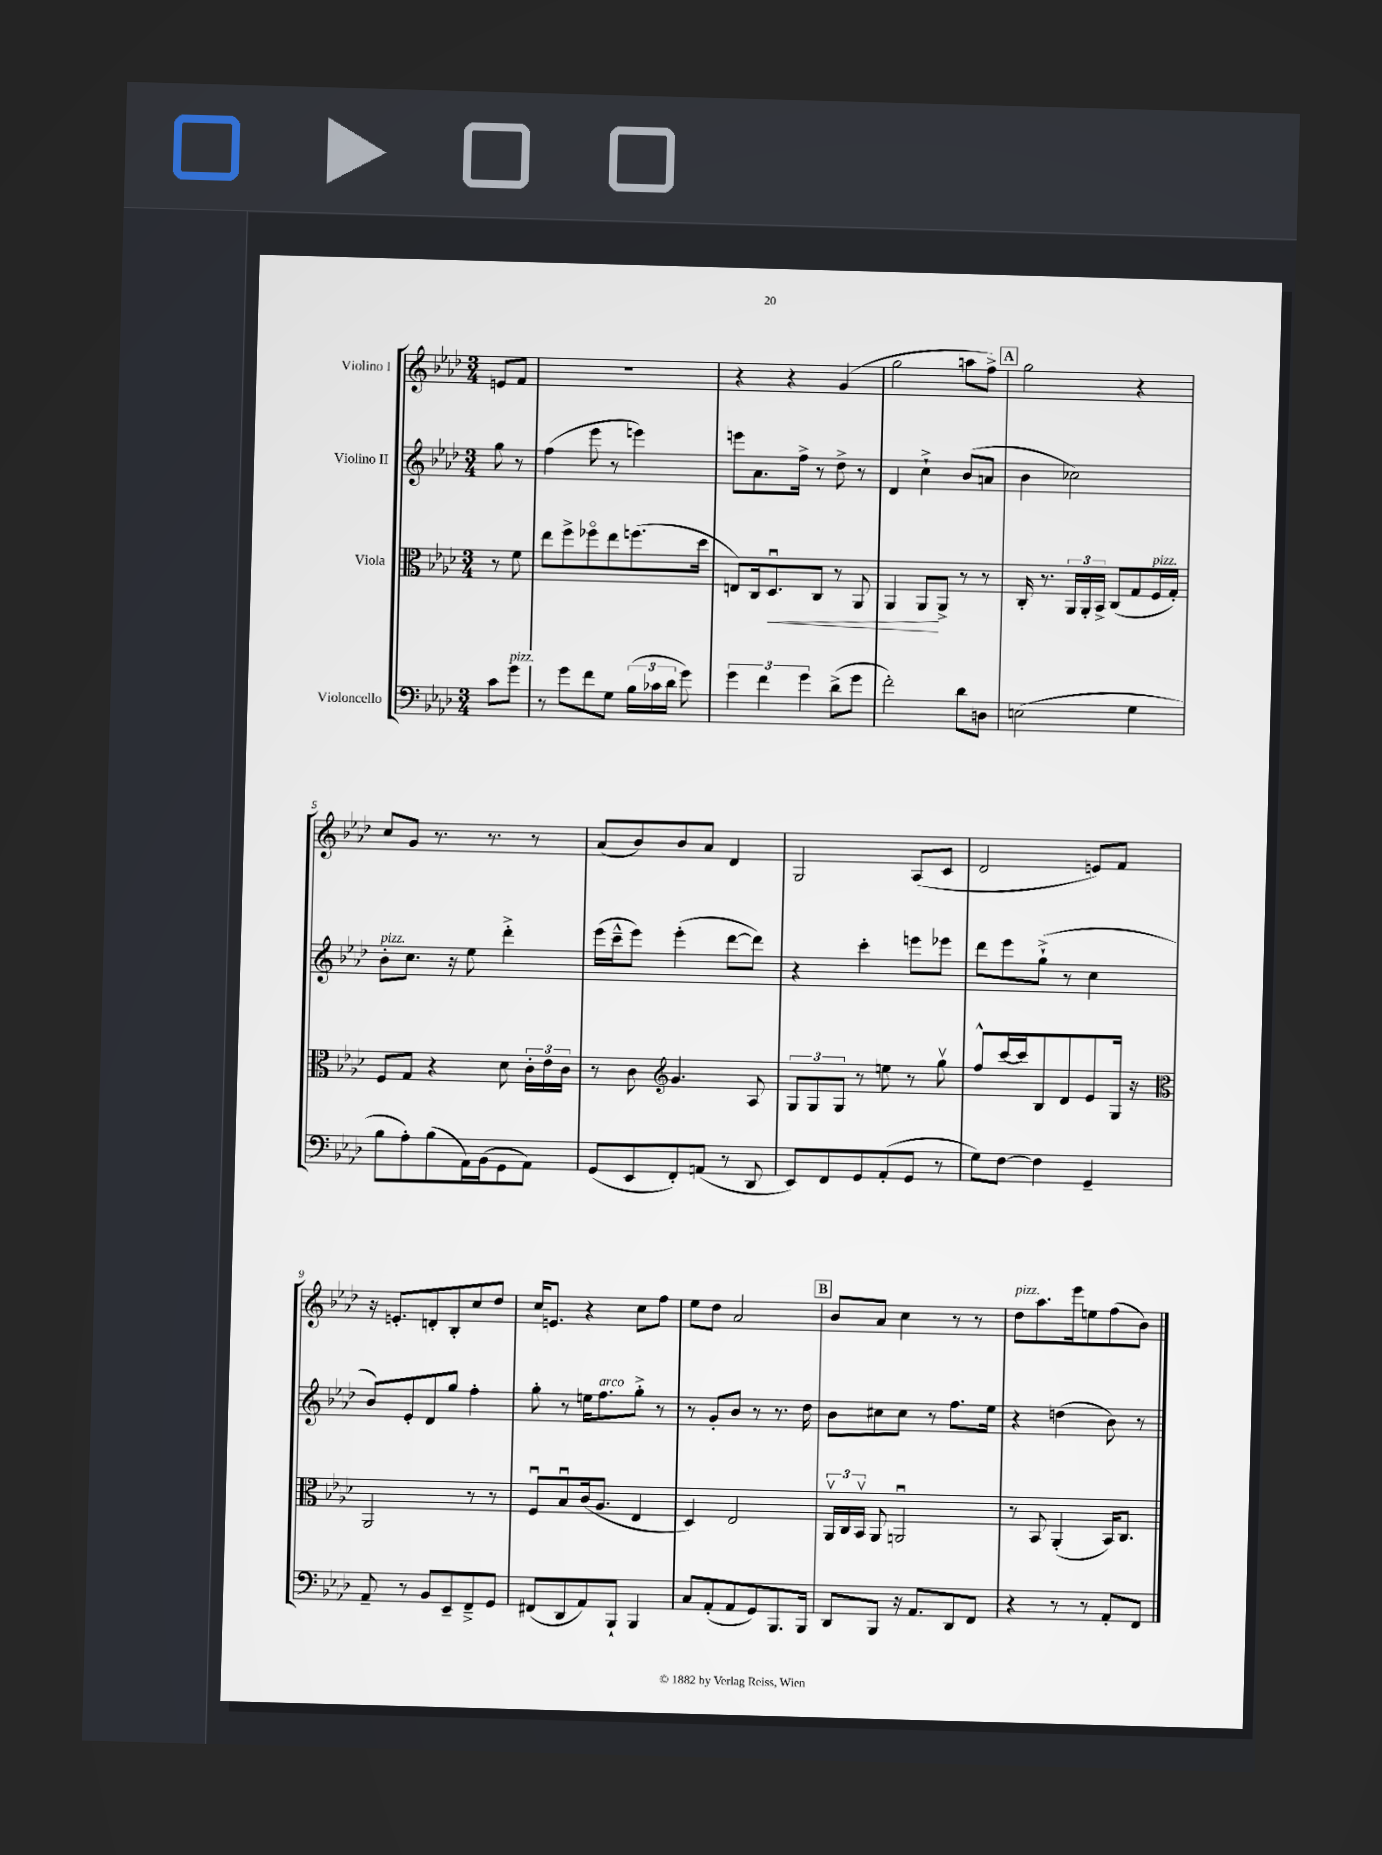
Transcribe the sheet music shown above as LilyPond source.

<<
\new StaffGroup <<
\new Staff = "s0" \with { instrumentName = "Violino I" } {
    \clef treble \key aes \major \numericTimeSignature \time 3/4 \partial 4
    \autoBeamOff e'8[ f'8] |
    R2. |
    r4 r4 g'4( |
    g''2 a''8[ f''8]->) |
    \mark \markup { \box "A" } g''2 r4 |
    c''8[ g'8] r8. r8. r8 |
    aes'8[( bes'8) bes'8 aes'8] des'4 |
    g2 aes8[( c'8] |
    des'2 e'8[) f'8] |
    r16 e'8.[-. d'8-. bes8-. c''8 des''8] |
    c''16[ e'8.] r4 c''8[ f''8] |
    ees''8[ des''8] aes'2 |
    \mark \markup { \box "B" } bes'8[ aes'8] c''4 r8 r8 |
    des''8[^\markup { \italic "pizz." } aes''8. ees'''16 e''8 f''8( bes'8]) \bar "|." |
}
\new Staff = "s1" \with { instrumentName = "Violino II" } {
    \clef treble \key aes \major \numericTimeSignature \time 3/4 \partial 4
    \autoBeamOff g''8 r8 |
    f''4( ees'''8 r8 e'''4) |
    e'''8[ aes'8. f''16]-> r8 des''8-> r8 |
    des'4 c''4-!-> bes'8[( a'8] |
    \mark \markup { \box "A" } bes'4 ces''2) |
    bes'8[-.^\markup { \italic "pizz." } c''8.] r16 ees''8 des'''4-.-> |
    ees'''16[( c'''16---^ ees'''8]) ees'''4-.( des'''8[~ des'''8]) |
    r4 c'''4-. e'''8[ ees'''8] |
    des'''8[ ees'''8 g''8]-!->( r8 c''4 |
    bes'8[) ees'8-. des'8 g''8] f''4-. |
    g''8-. r8 e''16[ f''8.^\markup { \italic "arco" } g''8]-.-> r8 |
    r8 g'8[-. bes'8] r8 r8. des''16 |
    \mark \markup { \box "B" } bes'8[ cis''8 cis''8] r8 f''8.[ ees''16] |
    r4 d''4( bes'8) r8 \bar "|." |
}
\new Staff = "s2" \with { instrumentName = "Viola" } {
    \clef alto \key aes \major \numericTimeSignature \time 3/4 \partial 4
    \autoBeamOff r8 f'8 |
    ees''8[ f''8-> fes''8\flageolet ees''8 f''8.( des''16] |
    e8[) c16 des8.\downbow\< c8] r8 aes,8 |
    aes,4 aes,8[\! aes,8]-> r8 r8 |
    \mark \markup { \box "A" } c16-. r8. \tuplet 3/2 { aes,16[ aes,16-. bes,16]-> } c8[( g8 f16^\markup { \italic "pizz." } g16]-.) |
    f8[ g8] r4 des'8 \tuplet 3/2 { c'16[-. ees'16 c'16] } |
    r8 c'8 \clef treble g'4. aes8 |
    \tuplet 3/2 { g8[ g8 g8] } r8 e''8 r8 g''8\upbow |
    f''8[-^ c'''16~ c'''16 bes8 des'8 ees'8 g16] r16 |
    \clef alto aes,2 r8 r8 |
    f8[\downbow bes8\downbow c'16( aes8.] ees4 |
    des4) ees2 |
    \mark \markup { \box "B" } \tuplet 3/2 { aes,16[\upbow c16 bes,16]\upbow } aes,8 a,2\downbow |
    r8 bes,8 aes,4-.( bes,16[) c8.] \bar "|." |
}
\new Staff = "s3" \with { instrumentName = "Violoncello" } {
    \clef bass \key aes \major \numericTimeSignature \time 3/4 \partial 4
    \autoBeamOff c'8[ g'8]^\markup { \italic "pizz." } |
    r8 g'8[ f'8 g8] \tuplet 3/2 { bes16[( ces'16 des'16] } g'8) |
    \tuplet 3/2 { g'4 f'4 g'4 } des'8[->( g'8] |
    f'2-.) des'8[ d8] |
    \mark \markup { \box "A" } e2( g4 |
    bes8[ aes8-.) bes8( aes,16) bes,16( g,8 aes,8]) |
    g,8[( ees,8 f,8-.) a,8]( r8 des,8 |
    ees,8[) f,8 g,8 aes,8-.( g,8] r8 |
    g8[) f8]~ f4 g,4-- |
    aes,8-- r8 bes,8[ ees,8-- f,8---> g,8] |
    fis,8[( des,8 aes,8) bes,,8]-! bes,,4 |
    c8[ aes,8-.( aes,8 g,8) bes,,8. bes,,16] |
    \mark \markup { \box "B" } des,8[ bes,,8] r16 aes,8.[ des,8 f,8] |
    r4 r8 r8 aes,8[-. f,8] \bar "|." |
}
>>
>>
